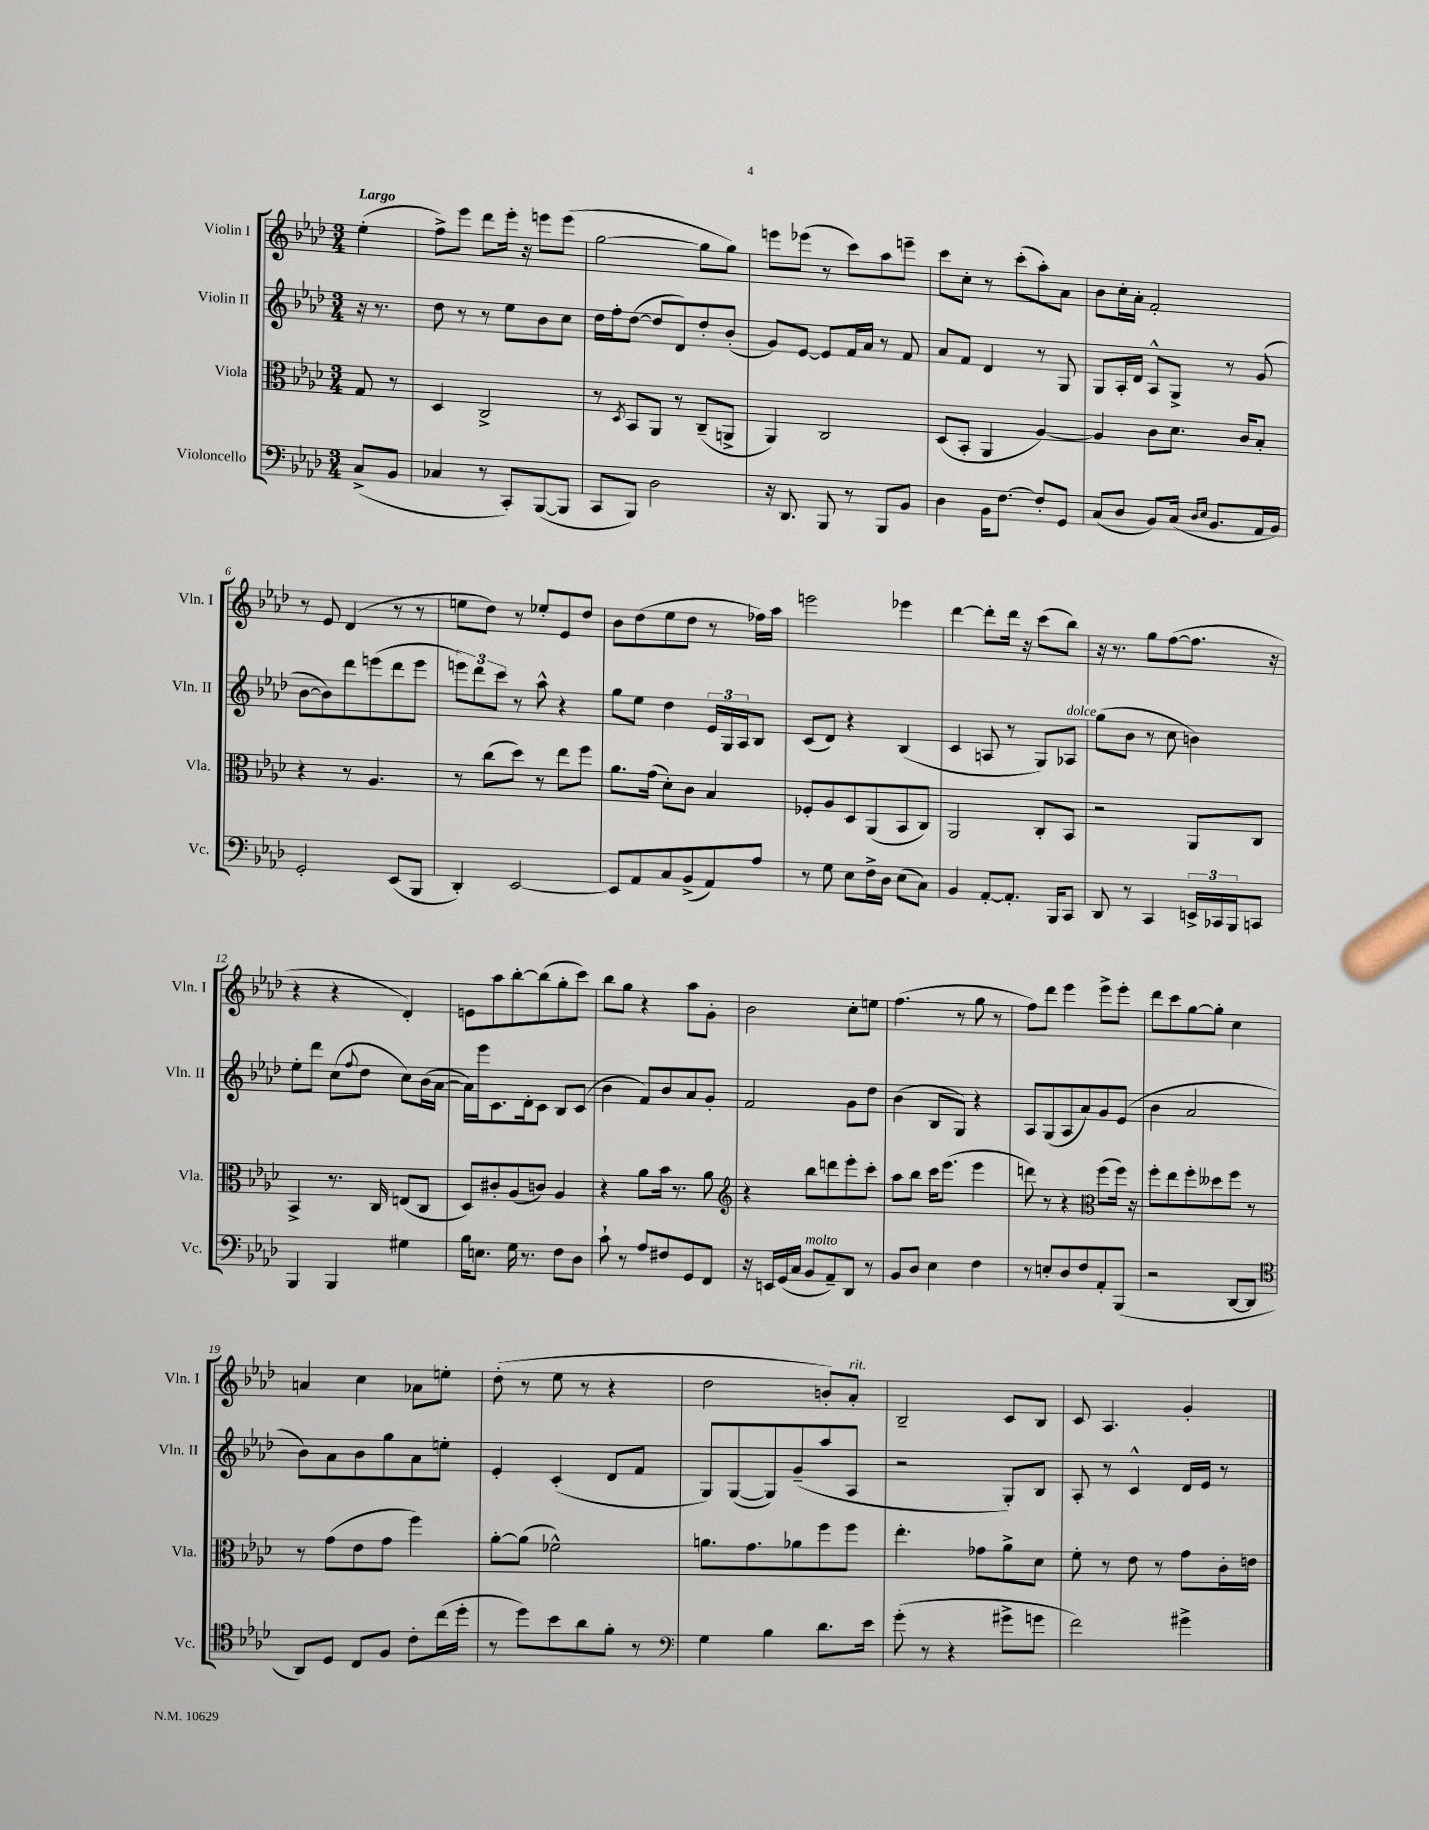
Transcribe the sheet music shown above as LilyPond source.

<<
\new StaffGroup <<
\new Staff = "s0" \with { instrumentName = "Violin I" shortInstrumentName = "Vln. I" } {
    \clef treble \key aes \major \numericTimeSignature \time 3/4 \partial 4 \tempo "Largo"
    ees''4-.( |
    f''8->) ees'''8 des'''8 ees'''16-. r16 e'''8 e'''8( |
    g''2~ g''8 g''8) |
    e'''8 ees'''8( r8 c'''8) aes''8 e'''8-- |
    c'''8 c''8-. r8 c'''8-.( aes''8-.) aes'8 |
    bes'8 c''16-. aes'16-. f'2-. |
    r8 ees'8 des'4( r8 r8 |
    e''8 des''8) r8 ees''8-. ees'8 des''8 |
    bes'8 des''8( ees''8 des''8 r8 fes''16) aes''16 |
    e'''2 ees'''4 |
    des'''4~ des'''8-. des'''16 r16 c'''8( bes''8) |
    r16 r8. g''8 f''8~( f''8. r16 |
    r4 r4 des'4-.) |
    e'8 aes''8 bes''8~-. bes''8( g''8-. c'''8) |
    bes''8 g''8 r4 aes''8 g'8-. |
    bes'2 c''8-. e''8 |
    f''4.( r8 g''8 r8 |
    f''8) des'''8 ees'''4 ees'''8-> ees'''8-. |
    des'''8 c'''8 g''8~ g''8-. c''4 |
    a'4 c''4 aes'8 e''8-. |
    des''8-.( r8 ees''8 r8 r4 |
    des''2 b'8-.) aes'8-.^\markup { \italic "rit." } |
    bes2-- c'8 bes8 |
    c'8 aes4. g'4-. \bar "|." |
}
\new Staff = "s1" \with { instrumentName = "Violin II" shortInstrumentName = "Vln. II" } {
    \clef treble \key aes \major \numericTimeSignature \time 3/4 \partial 4
    r16 r8. |
    des''8 r8 r8 ees''8 bes'8 c''8 |
    des''16 f''16-. des''8~( des''8 des'8) des''8-. bes'8-.( |
    g'8) ees'8~ ees'8 f'16 aes'16 r8 f'8 |
    aes'8 f'8 des'4 r8 g8 |
    g8 aes16-. des'16 aes8-^ g8-> r8 g'8( |
    bes'8~ bes'8) des'''8 e'''8( des'''8 e'''8 |
    \tuplet 3/2 { e'''8) des'''8 c'''8 } r8 aes''8-^ r4 |
    g''8 ees''8 des''4 \tuplet 3/2 { ees'16 g16 aes16 } bes8 |
    c'8( des'8) r4 bes4( |
    c'4 a8 r8 g8) aes8^\markup { \italic "dolce" } |
    g''8( bes'8 r8 c''8 b'4) |
    ees''8-. des'''8 c''8( \appoggiatura { f''8 } des''8 c''8) bes'16( aes'16~ |
    aes'16) ees'''16 c'8. des'16-. c'8 bes8 c'8( |
    bes'4 f'8) bes'8 aes'8 g'8-. |
    f'2 g'8 des''8 |
    bes'4( bes8 g8) r4 |
    aes8 g8( aes8 aes'8) g'8 ees'8( |
    bes'4 aes'2 |
    bes'8) aes'8 bes'8 g''8 aes'8 e''8-. |
    ees'4-. c'4-.( des'8 f'8 |
    g8) g8~( g8) g'8--( aes''8 aes8 |
    r2 g8-.) bes8 |
    aes8-. r8 c'4-^ des'16 ees'16 r8 \bar "|." |
}
\new Staff = "s2" \with { instrumentName = "Viola" shortInstrumentName = "Vla." } {
    \clef alto \key aes \major \numericTimeSignature \time 3/4 \partial 4
    g8 r8 |
    des4 c2-> |
    r8 \acciaccatura { des8 } bes,8 aes,8 r8 c8--( a,8-> |
    aes,4) c2 |
    des8( bes,8-. aes,4 aes4~) |
    aes4 c'8 des'8. c'16 bes8-. |
    r4 r8 aes4. |
    r8 c''8( des''8) r8 ees''8 f''8 |
    aes'8. g'16( des'8-.) c'8 bes4 |
    fes8-. aes8 des8 aes,8( bes,8 c8) |
    aes,2 c8-. bes,8 |
    r2 aes,8 c8 |
    bes,4-> r8. c16 e8( c8 |
    des8) cis'8-. aes8( c'8) aes4 |
    r4 aes'8 bes'16 r8. aes'8 |
    \clef treble r4 bes''8 d'''8 ees'''8-. c'''8-. |
    aes''8 bes''8 c'''16 ees'''8.( ees'''4 |
    d'''8) r8 r4 \clef alto f''8( f''16) r16 |
    f''8-. ees''8 f''8-. deses''8 f''8 r8 |
    r8 g'8( ees'8 g'8 f''4) |
    aes'8~-. aes'8( fes'2-^) |
    a'8. g'8. aes'8 f''8 f''8 |
    ees''4.-. ges'8 aes'8-> des'8 |
    f'8-. r8 ees'8 r8 g'8 c'16-. e'16 \bar "|." |
}
\new Staff = "s3" \with { instrumentName = "Violoncello" shortInstrumentName = "Vc." } {
    \clef bass \key aes \major \numericTimeSignature \time 3/4 \partial 4
    c8->( bes,8 |
    ces4 r8 c,8-.) bes,,8~( bes,,8 |
    c,8 bes,,8) des2 |
    r16 des,8. bes,,8 r8 bes,,8 bes,8 |
    des4 bes,16 f8.~ f8-. g,8 |
    c8( des8 bes,8) c16( \grace { des16 ees16 } bes,8. aes,16 bes,16) |
    g,2-. ees,8( bes,,8 |
    des,4-.) ees,2~ |
    ees,8 aes,8 c8 bes,8->( aes,8) aes8 |
    r8 g8 ees8 f16-> des16 ees8( c8) |
    bes,4 aes,8~-. aes,8.-. bes,,16 c,8 |
    des,8 r8 c,4 \tuplet 3/2 { e,16-> ces,16 bes,,16 } c,8 |
    bes,,4 bes,,4 gis4 |
    bes16 e8. g16 r8. f8 des8 |
    c'8-! r8 aes8 fis8 g,8 f,8 |
    r16 e,16 g,16( c16 bes,8^\markup { \italic "molto" } aes,8--) des,8 r8 |
    bes,8 des8 ees4 f4 |
    r8 e8-. des8 f8 aes,8-. bes,,8( |
    r2 des,8~ des,8 |
    \clef tenor aes,8) des8 c8 f8 c'8-. c''16( des''16-. |
    r8 des''8) bes'8 aes'8 f'8-. r8 |
    \clef bass g4 bes4 des'8. ees'16 |
    g'8-.( r8 r4 gis'8-> g'8 |
    f'2) gis'4-> \bar "|." |
}
>>
>>
